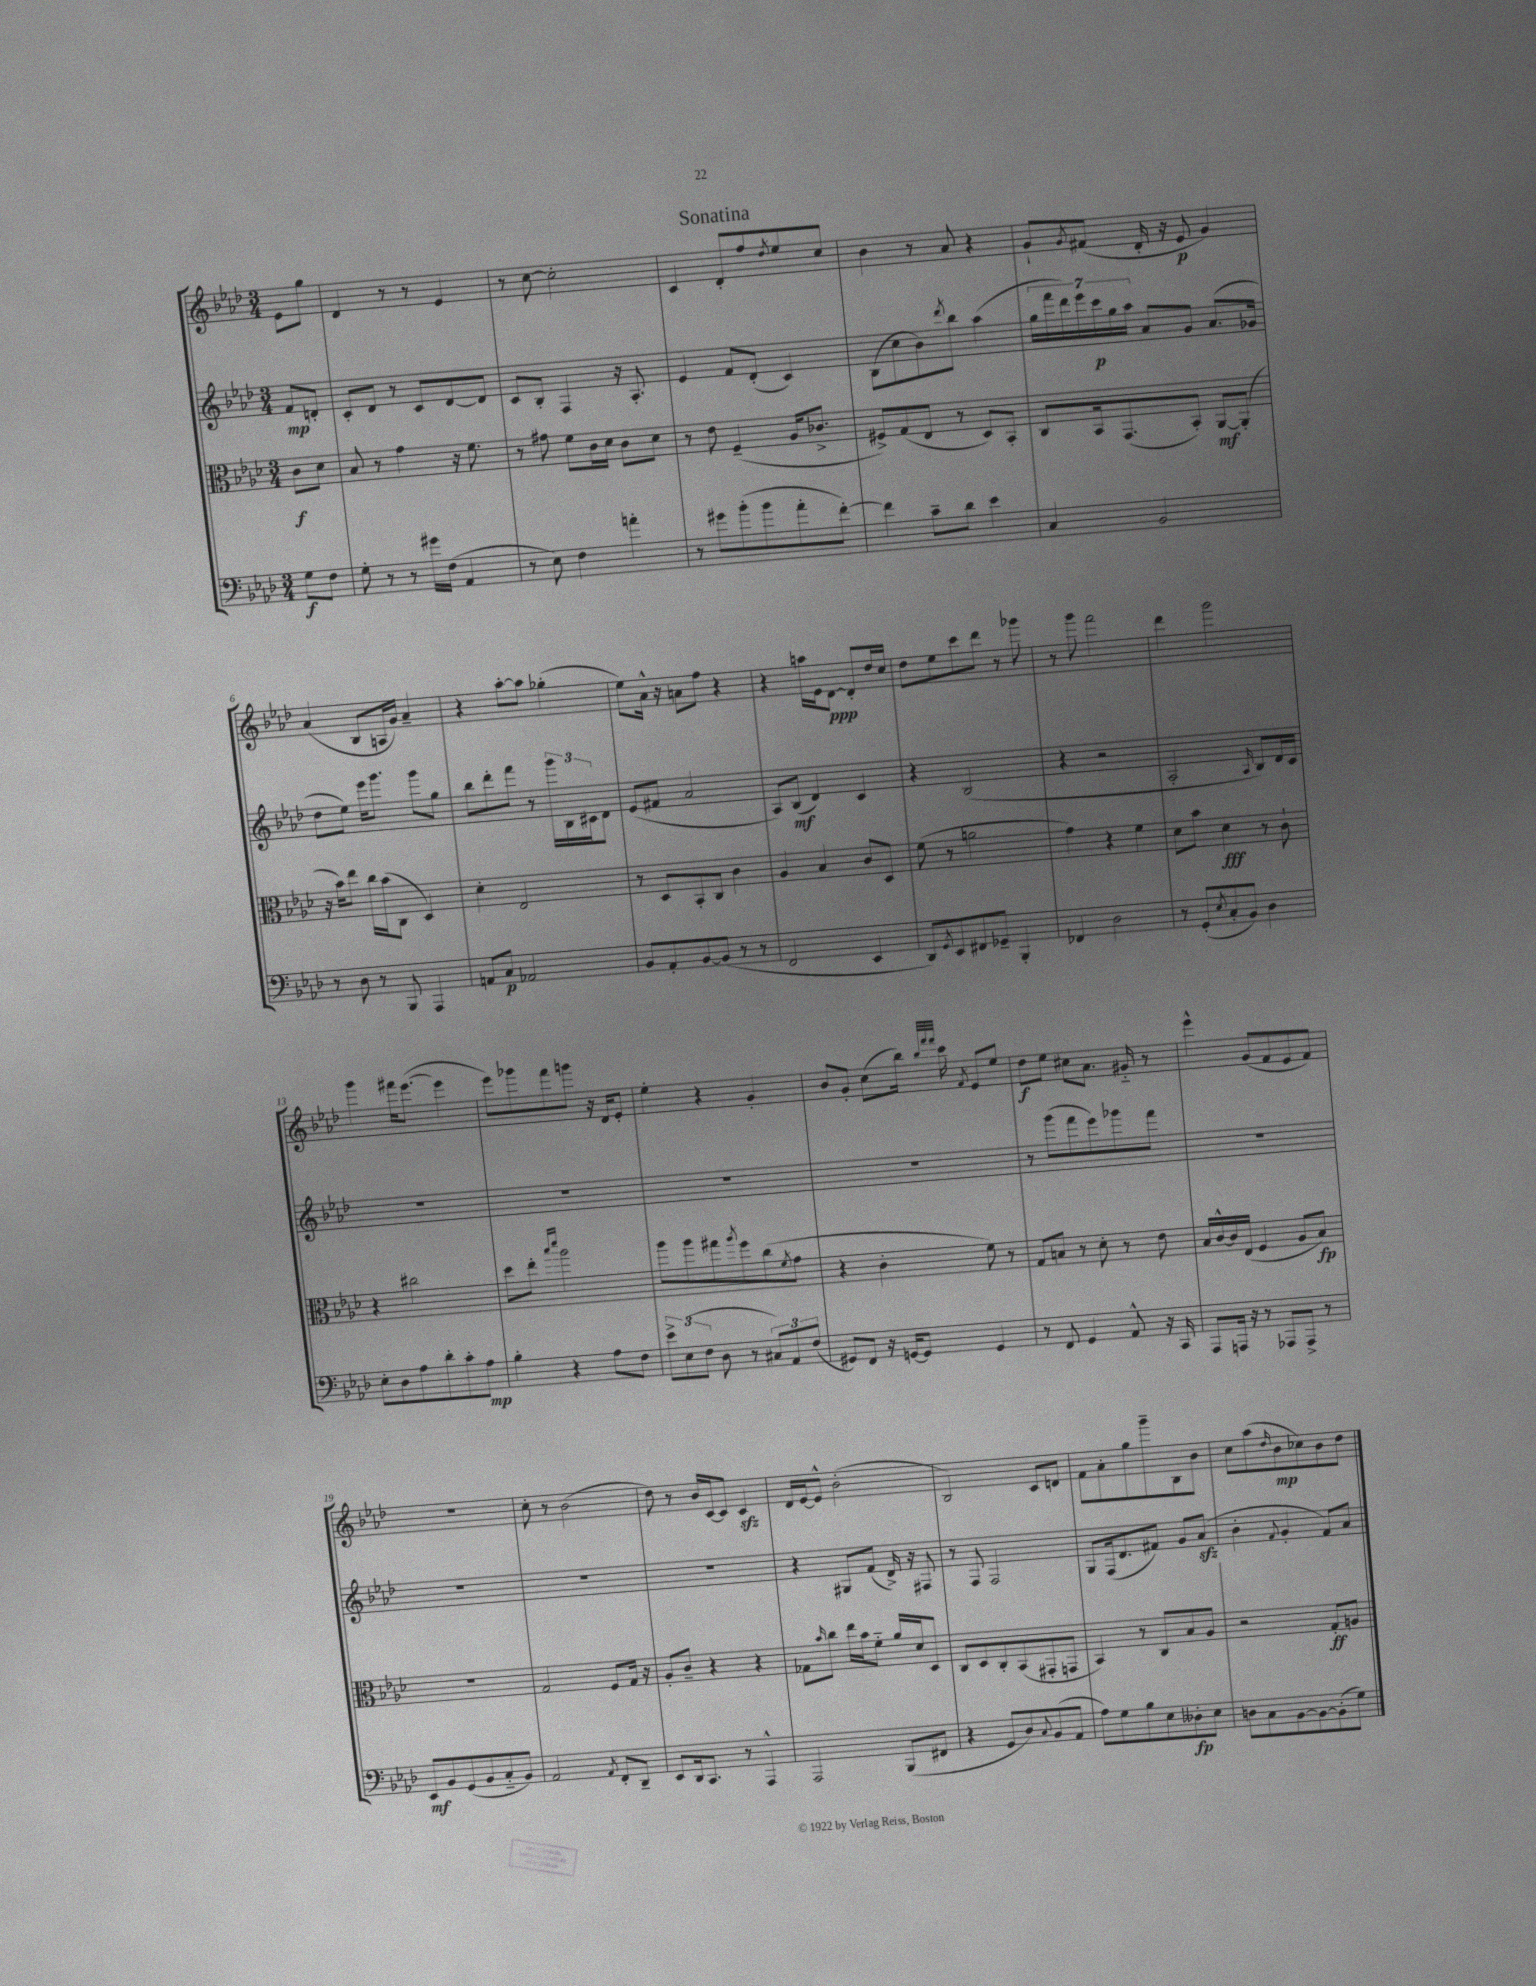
\header { title = "Sonatina" }
<<
\new StaffGroup <<
\new Staff = "s0" {
    \clef treble \key aes \major \numericTimeSignature \time 3/4 \partial 4
    ees'8 g''8 |
    des'4 r8 r8 ees'4 |
    r8 c''8~ c''2-. |
    c'4 des'8-. f''8 \acciaccatura { des''8 } ees''8 c''8 |
    bes'4 r8 aes'8 r4 |
    g'8-! \acciaccatura { g'8 } fis'8( des'16-. r16 ees'8\p g'4) |
    aes'4( bes8 a16 g'16) aes'4-- |
    r4 aes''8~-. aes''8 ges''4-.( |
    ees''8) aes'16-^ r16 a'8 f''8 r4 |
    r4 a''16 ees'16 des'8~\ppp des'8-. des''16 c''16 |
    des''8 ees''8 c'''8 des'''8 r8 ges'''8 |
    r8 g'''8 f'''2 |
    des'''4 g'''2 |
    g'''4 fis'''16 ees'''8.~( ees'''4 |
    ees'''8) ges'''8 f'''8 g'''8 r16 des'16 ees'8-. |
    ees''4-. r4 g'4-. |
    bes'8 g'8-. c''8( bes''16) \grace { bes''32 f'''32 f'''32 } c'''16 \acciaccatura { f'8 } ees'8 ees''8 |
    des''8\f ees''8 cis''8 aes'8. gis'16-_ r8 |
    ees'''4-^ g'8( f'8 ees'8 f'8) |
    R2. |
    c''8-. r8 bes'2( |
    des''8) r8 bes'16 c'16~ c'8 c'4\sfz |
    des'16 ees'16~ ees'8-^ bes'2-.( |
    bes2) c'8 d'8 |
    f'8 aes'8-. g''8 g'''8-- bes8 bes'8 |
    c''8 aes''8( \grace { des''16 } bes'8\mp ces''8) bes'8 des''8 \bar "|." |
}
\new Staff = "s1" {
    \clef treble \key aes \major \numericTimeSignature \time 3/4 \partial 4
    f'8\mp d'8-. |
    c'8-. des'8 r8 c'8 des'8~ des'8 |
    c'8 bes8-. f4 r16 aes8.-. |
    ees'4 f'8 des'8-.( c'4) |
    bes8( c''8 bes'8) \acciaccatura { des'''8 } bes''8 aes''4( |
    \tuplet 7/4 { g''16 f'''16 des'''16) ees'''16 c'''16\p g''16 aes''16 } aes'8 g'8 aes'8.( ges'16 |
    des''8 ees''8) ees'''16 g'''8. g'''8 g''8 |
    bes''8 des'''8-. f'''8 r8 \tuplet 3/2 { g'''16 bes16 cis'16 } des'8 |
    ees'8( fis'8 aes'2 |
    aes8) bes8\mf( des'4) c'4 |
    r4 bes2( |
    r4 r2 |
    aes2-. \grace { aes16 } bes8) des'16 c'16 |
    R2. |
    R2. |
    R2. |
    R2. |
    r8 g'''8( f'''8 ees'''8) ges'''8 f'''8 |
    R2. |
    R2. |
    R2. |
    R2. |
    r4 gis8 f'8( des'16->) r16 fis8 |
    r8 f8 f2 |
    g8 f16( des'8. fis'8) g'8 aes'8\sfz( |
    bes'4-. \appoggiatura { f'8 } g'4-. f'8) aes'8 \bar "|." |
}
\new Staff = "s2" {
    \clef alto \key aes \major \numericTimeSignature \time 3/4 \partial 4
    c'8\f des'8 |
    bes8 r8 g'4 r16 f'8. |
    r8 gis'8 f'8 c'16 des'16 c'8 des'8 |
    r8 ees'8 f4--( aes16 ces'8.-> |
    fis8->) g8( ees8 r8 des8) bes,8-. |
    c8 bes,16 g,8.( bes,8-.) aes,8~\mf aes,8-.( |
    r16 bes'16) ees''8 c''16 bes'16( c8 des4) |
    des'4-. ees2 |
    r8 des8 bes,8-. c8 c'4 |
    aes4 bes4 c'8 des8 |
    f'8( r8 a'2 |
    g'4) r4 f'4 |
    des'8 bes'8 des'4\fff r8 c'8-! |
    r4 cis''2 |
    des''8 ees''8-. \grace { bes''16 des'''16 } aes''2 |
    aes''8 aes''8 gis''8 \acciaccatura { aes''8 } f''8 c''8( \acciaccatura { f'8 } g'8 |
    r4 c'4-. f'8) r8 |
    g8 b8 r8 des'8-. r8 ees'8 |
    bes16 c'16~-^ c'16 ees16( f4 aes8 bes8\fp) |
    R2. |
    g2 f8 g16 r16 |
    aes8-. c'8-- r4 r4 |
    ges8 \grace { bes'16 } c''8 ees''16 bes'16 f'8-_ aes'16 des'16 des8 |
    c8 des8 c8-. bes,8( gis,8-. g,8 |
    bes,4) r8 c8 bes8 aes8 |
    r2 g8-.\ff a8 \bar "|." |
}
\new Staff = "s3" {
    \clef bass \key aes \major \numericTimeSignature \time 3/4 \partial 4
    g8\f f8 |
    g8-. r8 r8 gis'16 f16( aes,4 |
    r8 ees8) f4 a'4-. |
    r8 gis'8 bes'8-.( bes'8 aes'8-. f'8~-.) |
    f'4 c'8-- des'8 ees'4 |
    c4 bes,2 |
    r8 des8 r8 bes,,8 aes,,4 |
    a,8 c8\p aes,2 |
    bes,8 aes,8-. bes,8~ bes,8( r8 r8 |
    f,2 ees,4 |
    des,8) \acciaccatura { g,8 } ees,8 fis,8 ges,8-- bes,,4-. |
    fes,4 des2 |
    r8 g,8-.( \acciaccatura { ees8 } c8-. bes,8) des4 |
    ees8-. des8 aes8 des'8-. c'8-. aes8\mp |
    bes4-. r4 aes8 f8 |
    \tuplet 3/2 { ees'8-> ees8( f8 } des8 r8 \tuplet 3/2 { cis8) aes,8 f8( } |
    gis,8) f,8 r16 g,16~ g,8 g,4 |
    r8 f,8 g,4 aes,8-^ r16 c,16 |
    aes,,8 a,,16 r16 r8 aes,,8 aes,,8-> r8 |
    ees,8\mf bes,8 g,8( bes,8 c8-_ bes,8) |
    aes,2 \acciaccatura { aes,8 } f,8-. des,8-- |
    ees,8 des,16 c,8. r8 aes,,4-^ |
    aes,,2 bes,,8( fis,8 |
    r4 g,8 des8) \appoggiatura { c8 } bes,8( aes,8 |
    aes8) g8 bes8 ees8 deses8-.\fp ees8 |
    d8 c8 bes,8~ bes,8~ bes,8-.( g8) \bar "|." |
}
>>
>>
